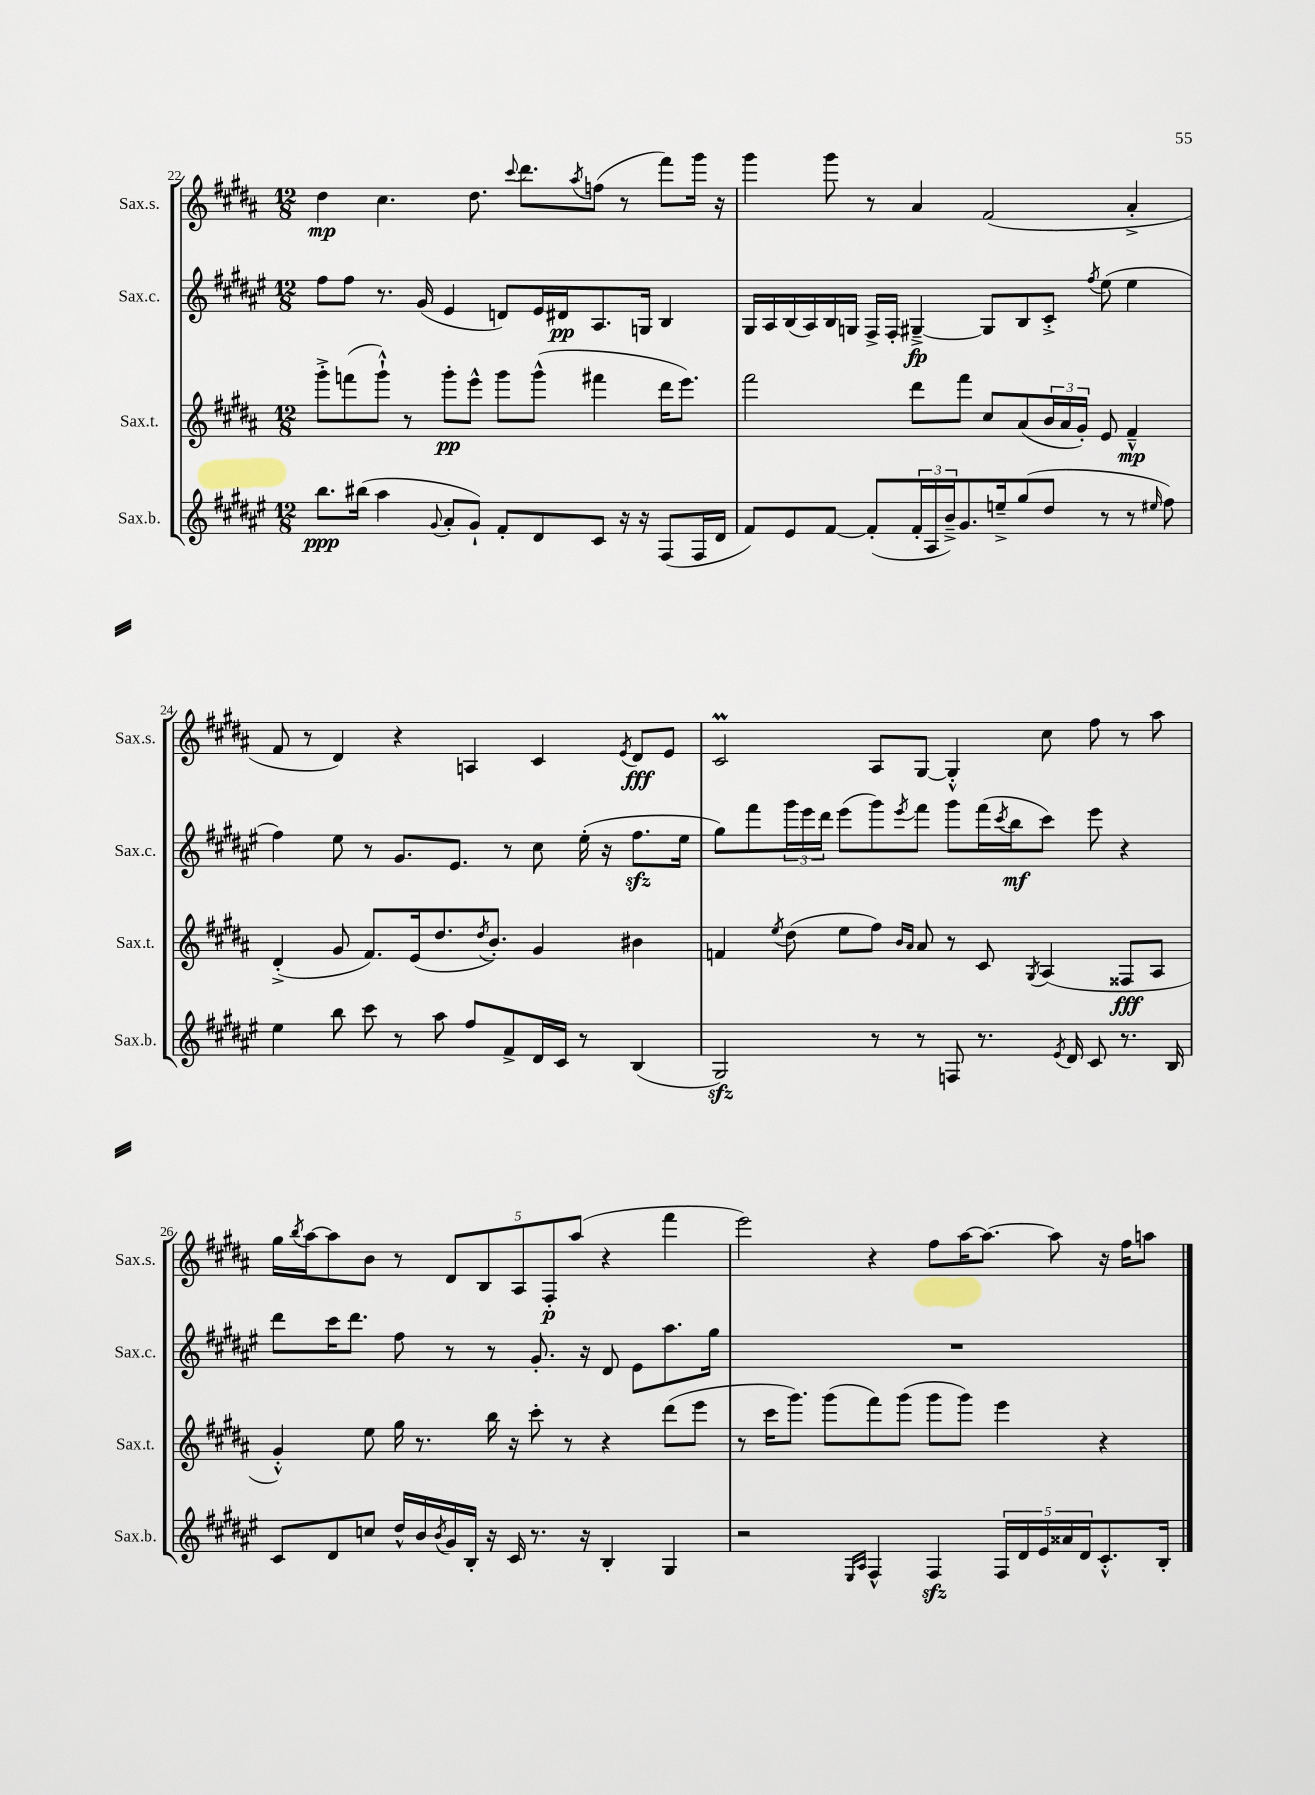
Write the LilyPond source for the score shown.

<<
\new StaffGroup <<
\new Staff = "s0" \with { instrumentName = "Sax.s." shortInstrumentName = "Sax.s." } {
    \clef treble \key b \major \numericTimeSignature \time 12/8
    dis''4\mp cis''4. dis''8. \appoggiatura { cis'''8 } dis'''8. \acciaccatura { ais''8 } f''8( r8 fis'''8) gis'''16 r16 |
    gis'''4 gis'''8 r8 ais'4 fis'2( ais'4-.-> |
    fis'8 r8 dis'4) r4 a4 cis'4 \acciaccatura { e'8 } dis'8\fff e'8 |
    cis'2\prall ais8 gis8~ gis4-.-^ cis''8 fis''8 r8 ais''8 |
    gis''16 \acciaccatura { b''8 } ais''16~ ais''8 b'8 r8 \tuplet 5/4 { dis'8 b8 ais8 fis8-.\p ais''8( } r4 fis'''4 |
    e'''2) r4 fis''8 ais''16~ ais''8.~ ais''8 r16 fis''16 a''8 \bar "|." |
}
\new Staff = "s1" \with { instrumentName = "Sax.c." shortInstrumentName = "Sax.c." } {
    \clef treble \key fis \major \numericTimeSignature \time 12/8
    fis''8 fis''8 r8. gis'16( eis'4 d'8) eis'16 dis'16\pp ais8. g16 b4 |
    gis16 ais16 b16( ais16) b16 g16 fis16-> fis16-. gis4~--->\fp gis8 b8 cis'8-.-> \acciaccatura { fis''8 } eis''8( eis''4 |
    fis''4) eis''8 r8 gis'8. eis'8. r8 cis''8 eis''16-.( r16 fis''8.\sfz eis''16 |
    gis''8) fis'''8 \tuplet 3/2 { gis'''16 eis'''16 dis'''16 } eis'''8( gis'''8) \acciaccatura { eis'''8 } fis'''8 gis'''8 fis'''16( \acciaccatura { cis'''8 } b''16\mf cis'''8) eis'''8 r4 |
    dis'''8 cis'''16 dis'''8. fis''8 r8 r8 gis'8.-. r16 dis'8 eis'8 ais''8. gis''16 |
    R1. \bar "|." |
}
\new Staff = "s2" \with { instrumentName = "Sax.t." shortInstrumentName = "Sax.t." } {
    \clef treble \key b \major \numericTimeSignature \time 12/8
    gis'''8-.-> f'''8( gis'''8-!-^) r8 gis'''8-.\pp e'''8-^ gis'''8 gis'''8-^( fis'''4 dis'''16 e'''8.) |
    fis'''2 dis'''8 fis'''8 cis''8 ais'8( \tuplet 3/2 { b'16 ais'16 gis'16-.) } e'8 fis'4---^\mp |
    dis'4-.->( gis'8 fis'8.) e'16( dis''8. \acciaccatura { dis''8 } b'8.-.) gis'4 bis'4 |
    f'4 \acciaccatura { e''8 } dis''8( e''8 fis''8) \grace { b'16 ais'16 } ais'8 r8 cis'8 \acciaccatura { gis8 } ais4( fisis8\fff ais8 |
    gis'4-.-^) e''8 gis''16 r8. b''16 r16 cis'''8-. r8 r4 dis'''8( e'''8 |
    r8 cis'''16 gis'''8.) gis'''8( fis'''8) gis'''8( gis'''8 gis'''8) e'''4 r4 \bar "|." |
}
\new Staff = "s3" \with { instrumentName = "Sax.b." shortInstrumentName = "Sax.b." } {
    \clef treble \key fis \major \numericTimeSignature \time 12/8
    b''8.\ppp bis''16( ais''4 \appoggiatura { gis'8 } ais'8-. gis'8-!) fis'8-. dis'8 cis'8 r16 r16 fis8( fis16 dis'16 |
    fis'8) eis'8 fis'8~ fis'8-.( \tuplet 3/2 { fis'16-. ais16 b'16--->) } gis'8. e''16---> gis''8( dis''8 r8 r8 \grace { eis''16 } fis''8) |
    eis''4 b''8 cis'''8 r8 ais''8 fis''8 fis'8-> dis'16 cis'16 r8 b4( |
    gis2\sfz) r8 r8 f8 r8. \acciaccatura { eis'8 } dis'16 cis'8 r8. b16 |
    cis'8 dis'8 c''8 dis''16-^ b'16 \acciaccatura { b'8 } gis'16 b16-. r16 cis'16 r8. r16 b4-. gis4 |
    r2 \grace { eis16 ais16 } fis4-^ fis4\sfz \tuplet 5/4 { fis16 dis'16 eis'16 aisis'16 dis'16 } cis'8.-.-^ b16-. \bar "|." |
}
>>
>>
\layout { \context { \Score currentBarNumber = #22 } }
